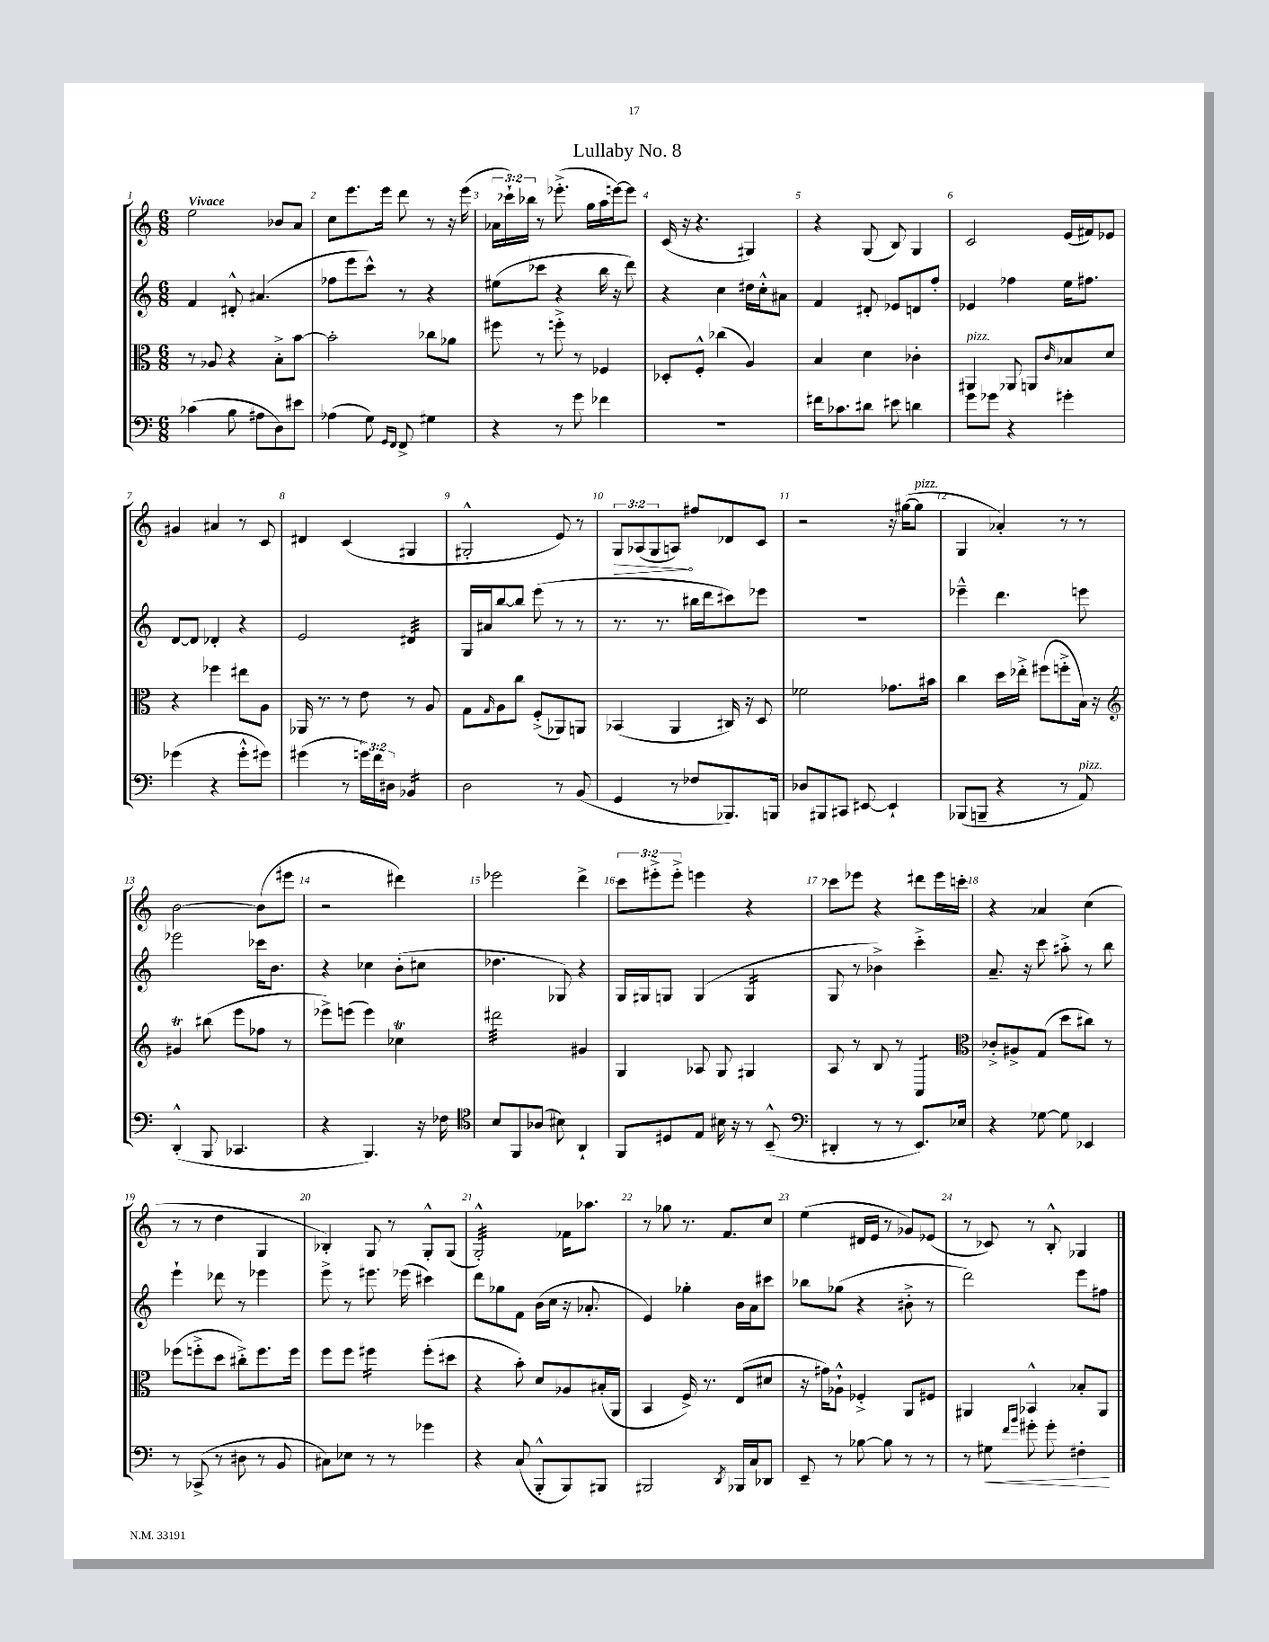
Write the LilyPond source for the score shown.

\header { title = "Lullaby No. 8" }
<<
\new StaffGroup <<
\new Staff = "s0" {
    \clef treble \key c \major \numericTimeSignature \time 6/8 \override Staff.TupletNumber.text = #tuplet-number::calc-fraction-text \tempo "Vivace"
    e''2 bes'8 a'8 |
    c''8 e'''8. e'''16 d'''8 r8 r16 e'''16( |
    \tuplet 3/2 { aes'16 ces'''16-!) bes''16 } r8 ees'''8.-.->( g''16 a''16 e'''16~) e'''8 |
    c'16( r16 r4. gis4) |
    r4 g8( b8) g4 |
    c'2 e'16( fis'16) ees'8 |
    gis'4 ais'4 r8 c'8 |
    dis'4 c'4( gis4 |
    gis2-.-^ e'8) r8 |
    \tuplet 3/2 { \once \override Hairpin.circled-tip = ##t g8\> aes8( g8 } a8\!) fis''8 des'8 c'8 |
    r2 r16 gis''16~( gis''8^\markup { \italic "pizz." } |
    g4 aes'4-.) r8 r8 |
    b'2~ b'8( eis'''8 |
    r2 dis'''4) |
    ees'''2 d'''4-> |
    \tuplet 3/2 { c'''8 eis'''8-.-> eis'''8-.-> } e'''4 r4 |
    ces'''8 ees'''8 r4 dis'''8 ees'''16 c'''16-. |
    r4 aes'4 c''4( |
    r8 r8 d''4 g4 |
    bes4-.) g8 r8 g8-.-^ g8( |
    g2:32-.-^) fes'16 aes''8. |
    r8 ges''8 r8. f'8. c''8 |
    e''4( dis'16 e'16 r8 ges'8) ees'8( |
    r8 ces'8) r8 b8-.-^ ges4 \bar "|." |
}
\new Staff = "s1" {
    \clef treble \key c \major \numericTimeSignature \time 6/8
    f'4 dis'8-.-^ ais'4.( |
    fes''8 e'''8 c'''8-^) r8 r4 |
    eis''8( ces'''8 r4 b''16 r16 d'''8) |
    r4 c''4 dis''16 c''16-.-^ ais'8 |
    f'4 dis'8-. ees'8 d'8 f''8-. |
    ees'4 fes''4 e''16 fis''8. |
    d'8~ d'8 des'4-. r4 |
    e'2 dis'4:32 |
    g16 ais'16 b''8~ b''8 e'''8( r8 r8 |
    r8. r8. bis''16 d'''16 cis'''8) ees'''8 |
    R2. |
    ees'''4---^ d'''4. e'''8 |
    ees'''2 ces'''16 b'8. |
    r4 ces''4 b'8-.( cis''8 |
    des''4. ges8) r4 |
    g16 gis16 g8 g4( g4:16 |
    g8 r8 bes'4->) c'''4-.-> |
    a'8.-- r16 c'''8 ais''8-.-> r8 b''8 |
    e'''4-! des'''8 r8 ees'''4 |
    e'''8-> r8 eis'''8. ees'''16( cis'''4) |
    d'''8 ges''8 f'8 b'16( c''16 r16 aes'8.-. |
    e'4) ges''4-. b'16 a'16 cis'''8 |
    bes''8 ges''8( r4 bis'8-.-> r8 |
    d'''2) e'''8 fis''8 \bar "|." |
}
\new Staff = "s2" {
    \clef alto \key c \major \numericTimeSignature \time 6/8
    r8 aes8 r4 b8-.-> b'8~ |
    b'2-. ces''8 aes'8 |
    fis''8 r8 f''8-.-> r8 fes4 |
    des8-. f8-.-^ ces''4( a4) |
    b4 d'4 ces'4-. |
    ais,4^\markup { \italic "pizz." } aes,8 a,8 \grace { c'16 } bes8 d'8 |
    r4 fes''4 eis''8 a8 |
    aes,16 r8. r8 e'8 r8 a8 |
    g8 \grace { g16 } a8 c''8 f8-.->( aes,8) a,8 |
    bes,4( a,4 cis16) r16 d8 |
    fes'2 ges'8. bis'16 |
    c''4 d''16 ees''16-.-> fis''8( f''8-.-> b16) r16 |
    \clef treble gis'4\trill bis''8( e'''8 fes''8 r8 |
    ees'''8->) e'''8( e'''4) ces''4\trill |
    dis'''2:32 gis'4 |
    g4 aes8 g8 gis4 |
    a8 r8 b8 r8 \clef alto a,4:8 |
    ces'8-.-> ais8-> g8( d''8 cis''8) r8 |
    fes''8( f''8-.-> d''8 cis''8-.->) f''8. f''16 |
    f''8 f''8 fis''4:16 fis''8-.( dis''8 |
    r4 b'8-.) d'8 aes8 bis16-.( a,16 |
    b,4 f16->) r8. e8( dis'8 |
    r16 gis'16) aes8-!-^ fes4-.-> a,8 fis8 |
    ais,4 bes,4-^ bes8-. ais,8 \bar "|." |
}
\new Staff = "s3" {
    \clef bass \key c \major \numericTimeSignature \time 6/8 \override Staff.TupletNumber.text = #tuplet-number::calc-fraction-text
    ces'4( b8 ais8 d8) eis'8 |
    aes4( g8) \grace { g,16 f,16 } f,8-> gis4 |
    r4 r8 g'8 fes'4 |
    R2. |
    fis'16 ces'8. dis'8 eis'8 d'4 |
    g'8 ges'8 r4 gis'4-. |
    ges'4( r4 ges'8-.-^ gis'8) |
    gis'4( r8 \tuplet 3/2 { g'16) f'16 dis16 } bes,4:16 |
    d2 r8 b,8( |
    g,4 r8 fes8 bes,,8.) b,,16 |
    des8 bis,,8 cis,8 eis,8~ eis,4-! |
    bes,,8( b,,8-- r4 r8 a,8^\markup { \italic "pizz." }) |
    d,4-.-^( b,,8 ces,4. |
    r4 b,,4.) r16 fes16 |
    \clef tenor b8 f,8 aes8( bis8) a,4-! |
    f,8 dis8 e8 bis16 r16 r8 b,8---^( |
    \clef bass dis,4-. r8 r8 e,8.) ees16 |
    r4 ges8~ ges8 ees,4 |
    r8 ces,8->( r8 dis8 r8 b,8 |
    cis8) ees8 r8 r8 ges'4 |
    r4 c8( b,,8-.-^ b,,8) bis,,8 |
    bis,,2 \acciaccatura { d,8 } bes,,16 c16 des,8 |
    e,8-- r8 bes8~ bes8 r8 r8 |
    r8 gis8\< \grace { f'16 b'16 } gis'8-. gis'8-. fis4-.\! \bar "|." |
}
>>
>>
\layout { \context { \Score \override BarNumber.break-visibility = ##(#f #t #t) barNumberVisibility = #all-bar-numbers-visible } }
